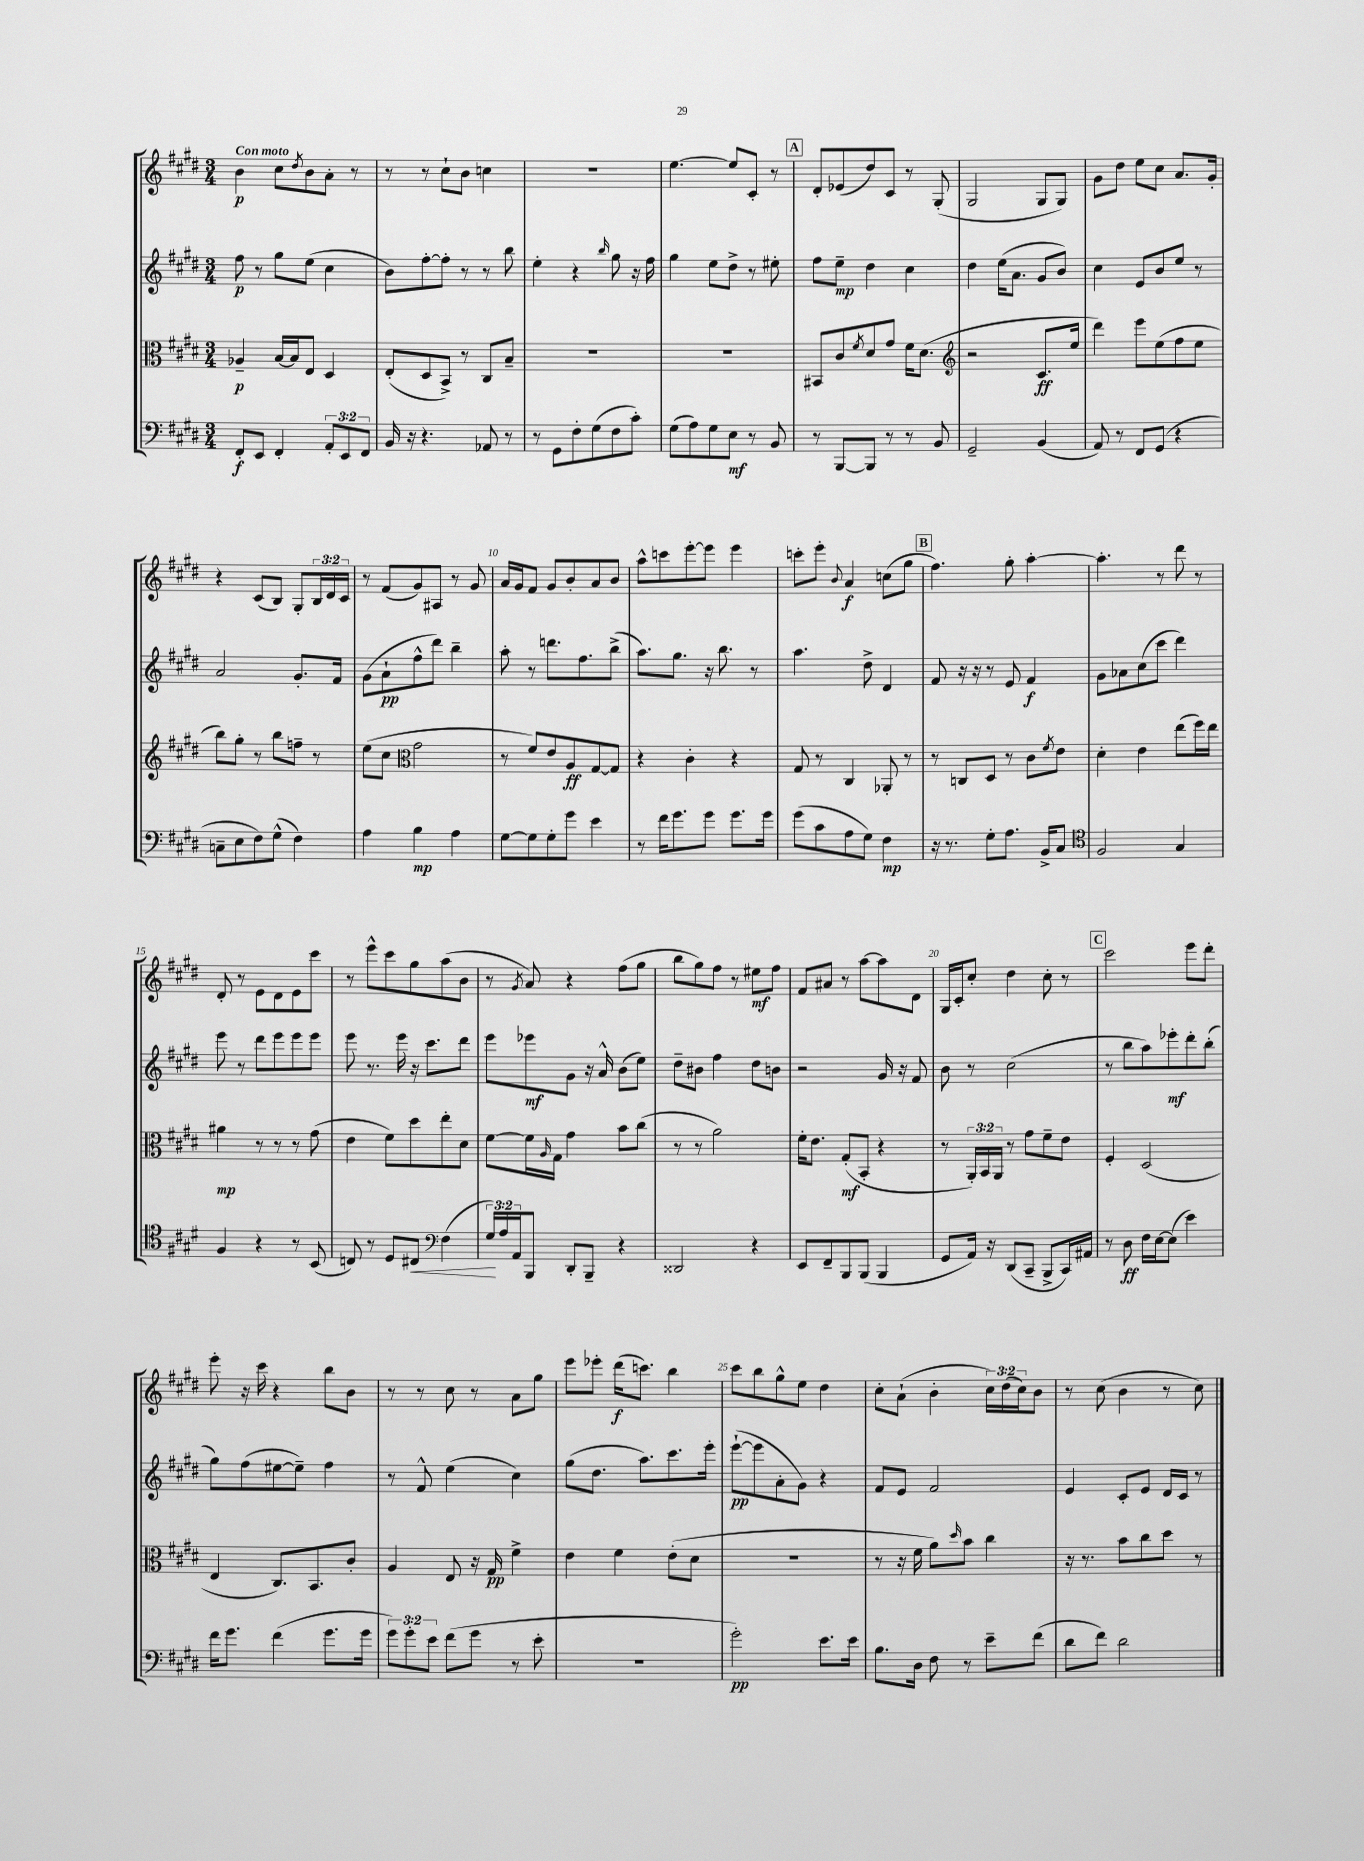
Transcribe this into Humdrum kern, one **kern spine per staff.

**kern	**dynam	**kern	**dynam	**kern	**dynam	**kern	**dynam
*part4	*part4	*part3	*part3	*part2	*part2	*part1	*part1
*staff4	*staff4	*staff3	*staff3	*staff2	*staff2	*staff1	*staff1
*clefF4	*	*clefC3	*	*clefG2	*	*clefG2	*
*k[f#c#g#d#]	*	*k[f#c#g#d#]	*	*k[f#c#g#d#]	*	*k[f#c#g#d#]	*
*M3/4	*	*M3/4	*	*M3/4	*	*M3/4	*
=1	=1	=1	=1	=1	=1	=1	=1
!	!	!	!	!	!	!LO:TX:a:B:t=Con moto	!
8FF#'/L	f	4A-X~/	p	8ff#\	p	4b\	p
8EE/J	.	.	.	8r	.	.	.
4FF#'/	.	[16B/LL	.	8gg#\L	.	8cc#\L	.
.	.	16B/J]	.	.	.	.	.
.	.	.	.	.	.	8qdd#/	.
.	.	8E/J	.	(8ee\J	.	8b\	.
12AA'/L	.	4D#/	.	4cc#\	.	8a'\J	.
12EE/	.	.	.	.	.	.	.
.	.	.	.	.	.	8r	.
12FF#/J	.	.	.	.	.	.	.
=2	=2	=2	=2	=2	=2	=2	=2
16BB/	.	(8E'/L	.	8b\L)	.	8r	.
16r	.	.	.	.	.	.	.
4.r	.	8D#/	.	[8ff#'\	.	8r	.
.	.	8BB^/J)	.	8ff#'\J]	.	8cc#`\L	.
.	.	8r	.	8r	.	8b\J	.
8AA-X/	.	8C#/L	.	8r	.	4ccn\	.
8r	.	8B~/J	.	8bb\	.	.	.
=3	=3	=3	=3	=3	=3	=3	=3
8r	.	2.r	.	4ee'\	.	2.r	.
8GG#\L	.	.	.	.	.	.	.
8F#'\	.	.	.	4r	.	.	.
(8G#\	.	.	.	.	.	.	.
.	.	.	.	16qqbb/	.	.	.
8F#\	.	.	.	8gg#\	.	.	.
8c#'\J)	.	.	.	16r	.	.	.
.	.	.	.	16ff#\	.	.	.
=4	=4	=4	=4	=4	=4	=4	=4
(8G#\L	.	2.r	.	4gg#\	.	[4.ee\	.
8A\)	.	.	.	.	.	.	.
8G#\	.	.	.	8ee\L	.	.	.
8E\J	mf	.	.	8dd#^\J	.	8ee/L]	.
8r	.	.	.	8r	.	8c#'/J	.
8BB/	.	.	.	8ee#X'\	.	8r	.
!!LO:REH:place=s1:t=A
=5	=5	=5	=5	=5	=5	=5	=5
8r	.	8BB#X/L	.	8ff#\L	.	8d#'/L	.
[8BBB/L	.	8c#/	.	8ee~\J	mp	(8e-X/	.
.	.	8qf#/	.	.	.	.	.
8BBB/J]	.	8d#/	.	4dd#\	.	8dd#/)	.
8r	.	8g#/J	.	.	.	8c#/J	.
8r	.	16f#\KL	.	4cc#\	.	8r	.
.	.	(8.d#\J	.	.	.	.	.
8BB/	.	.	.	.	.	(8G#'/	.
=6	=6	=6	=6	=6	=6	=6	=6
*	*	*clefG2	*	*	*	*	*
2GG#~/	.	2r	.	4dd#\	.	2G#/	.
.	.	.	.	(16ee\KL	.	.	.
.	.	.	.	8.a\J	.	.	.
(4BB/	.	8.c#/L	ff	8g#/L	.	8G#/L	.
.	.	.	.	8b/J)	.	8G#/J)	.
.	.	16ee/Jk	.	.	.	.	.
=7	=7	=7	=7	=7	=7	=7	=7
8AA/)	.	4ddd#\)	.	4cc#\	.	8g#\L	.
8r	.	.	.	.	.	8dd#\J	.
8FF#/L	.	8eee\L	.	8e/L	.	8ee\L	.
(8GG#/J	.	(8ee\	.	8b/	.	8cc#\J	.
4r	.	8ff#\	.	8ee/J	.	8.a/L	.
.	.	8ee\J	.	8r	.	.	.
.	.	.	.	.	.	16g#'/Jk	.
!!LO:LB:g=z
=8	=8	=8	=8	=8	=8	=8	=8
8Cn~\L	.	8bb\L)	.	2a/	.	4r	.
8E\	.	8gg#'\J	.	.	.	.	.
8F#\)	.	8r	.	.	.	(8c#/L	.
(8G#^^\J	.	8bb\L	.	.	.	8B/J)	.
4F#\)	.	8ffn~\J	.	8.g#'/L	.	8G#'/L	.
.	.	8r	.	.	.	24B/L	.
.	.	.	.	.	.	24d#/	.
.	.	.	.	16f#/Jk	.	.	.
.	.	.	.	.	.	24c#/JJ	.
=9	=9	=9	=9	=9	=9	=9	=9
4A\	.	(8ee\L	.	(8g#\L	.	8r	.
.	.	8cc#\J	.	8a`\	pp	(8f#/L	.
*	*	*clefC3	*	*	*	*	*
4B\	mp	2g#\	.	8ff#^^\	.	8g#/)	.
.	.	.	.	8ddd#\J)	.	8A#X/J	.
4A\	.	.	.	4bb~\	.	8r	.
.	.	.	.	.	.	8g#/	.
=10	=10	=10	=10	=10	=10	=10	=10
[8G#\L	.	8r	.	8aa'\	.	16a/LL	.
.	.	.	.	.	.	16g#/J	.
8G#\]	.	8f#/L)	.	8r	.	8f#/J	.
8G#'\	.	8e/	.	8.dddn\L	.	8g#/L	.
8g#\J	.	8A/	ff	.	.	8b'/	.
.	.	.	.	8.ff#\	.	.	.
4e\	.	[8G#/	.	.	.	8a/	.
.	.	8G#/J]	.	(8bb^\J	.	8b/J	.
=11	=11	=11	=11	=11	=11	=11	=11
8r	.	4r	.	8.aa\L)	.	8aa^^\L	.
16f#\KL	.	.	.	.	.	8cccn\	.
8.g#\	.	.	.	8.gg#\J	.	.	.
.	.	4c#'\	.	.	.	[8eee'\	.
8g#\J	.	.	.	16r	.	8eee\J]	.
.	.	.	.	8.bb\	.	.	.
8.g#\L	.	4r	.	.	.	4eee\	.
.	.	.	.	8r	.	.	.
16g#\Jk	.	.	.	.	.	.	.
=12	=12	=12	=12	=12	=12	=12	=12
(8g#\L	.	8G#/	.	4.aa\	.	8cccn'\L	.
8c#\	.	8r	.	.	.	8eee'\J	.
.	.	.	.	.	.	8qqb/	.
8A\	.	4C#/	.	.	.	4a/	f
8G#\J)	.	.	.	8dd#^\	.	.	.
4F#\	mp	8AA-X'/	.	4d#/	.	(8ccn\L	.
.	.	8r	.	.	.	8gg#\J	.
!!LO:REH:place=s1:t=B
=13	=13	=13	=13	=13	=13	=13	=13
16r	.	8r	.	8f#/	.	4.ff#\)	.
8.r	.	.	.	.	.	.	.
.	.	8Cn/L	.	16r	.	.	.
.	.	.	.	16r	.	.	.
8G#'\L	.	8D#/J	.	8r	.	.	.
8.A\J	.	8r	.	8e/	.	8gg#'\	.
.	.	8c#\L	.	4f#/	f	[4aa'\	.
16BB^/KL	.	.	.	.	.	.	.
.	.	8qf#/	.	.	.	.	.
8C#/J	.	8e\J	.	.	.	.	.
=14	=14	=14	=14	=14	=14	=14	=14
*clefC4	*	*	*	*	*	*	*
2F#/	.	4d#'\	.	8g#\L	.	4.aa'\]	.
.	.	.	.	8a-X\	.	.	.
.	.	4e\	.	(8cc#\	.	.	.
.	.	.	.	8ccc#\J	.	8r	.
4G#/	.	(8ee\L	.	4ddd#\)	.	8ddd#\	.
.	.	16ff#\L)	.	.	.	8r	.
.	.	16ee\JJ	.	.	.	.	.
!!LO:LB:g=z
=15	=15	=15	=15	=15	=15	=15	=15
4F#/	.	4a#X\	mp	8eee\	.	8d#'/	.
.	.	.	.	8r	.	8r	.
4r	.	8r	.	8ddd#\L	.	8e\L	.
.	.	8r	.	8eee\	.	8d#\	.
8r	.	8r	.	8eee\	.	8e\	.
(8BB/	.	(8g#\	.	8eee\J	.	8ccc#\J	.
=16	=16	=16	=16	=16	=16	=16	=16
8Cn/)	.	4e\	.	8eee\	.	8r	.
8r	.	.	.	8.r	.	8eee^^\L	.
8D#/L	.	8f#\L)	.	.	.	8ccc#\	.
.	.	.	.	16eee\	.	.	.
!	!LO:HP:b	!	!	!	!	!	!
8C#X/J	<	8dd#\	.	16r	.	8gg#\	.
.	.	.	.	8.ccc#\L	.	.	.
*clefF4	*	*	*	*	*	*	*
(4F#\	.	8ee'\	.	.	.	(8aa\	.
.	.	8d#\J	.	8ddd#\J	.	8b\J	.
=17	=17	=17	=17	=17	=17	=17	=17
24G#/LL)	.	[8f#\L	.	8eee\L	.	8r	.
24A/	[	.	.	.	.	.	.
24AA/J	.	.	.	.	.	.	.
.	.	.	.	.	.	8qg#/	.
8BBB/J	.	16f#\L]	.	8eee-X\	mf	8a/)	.
.	.	16qqA/	.	.	.	.	.
.	.	16G#\JJ	.	.	.	.	.
8DD#'/L	.	4g#\	.	8g#\J	.	4r	.
8BBB~/J	.	.	.	16r	.	.	.
.	.	.	.	16a^^/	.	.	.
4r	.	8b\L	.	(8b\L	.	(8ff#\L	.
.	.	(8cc#\J	.	8ee\J)	.	8gg#\J	.
=18	=18	=18	=18	=18	=18	=18	=18
2DD##X/	.	8r	.	8dd#~\L	.	8bb\L	.
.	.	8r	.	8b#X\J	.	8gg#\)	.
.	.	2a\)	.	4ff#\	.	8ff#\J	.
.	.	.	.	.	.	8r	.
4r	.	.	.	8dd#\L	.	8ee#X\L	mf
.	.	.	.	8bn\J	.	8ff#\J	.
=19	=19	=19	=19	=19	=19	=19	=19
8EE/L	.	16f#'\KL	.	2r	.	8f#/L	.
.	.	8.e\J	.	.	.	.	.
8FF#~/	.	.	.	.	.	8a#X/J	.
8BBB/	.	(8G#'/L	mf	.	.	8r	.
(8BBB/J	.	8BB'/J	.	.	.	[8aa\L	.
4BBB/	.	4r	.	16g#/	.	8aa\]	.
.	.	.	.	16r	.	.	.
.	.	.	.	8f#/	.	8d#\J	.
=20	=20	=20	=20	=20	=20	=20	=20
8GG#/L	.	8r	.	8b\	.	16G#/LL	.
.	.	.	.	.	.	16c#'/J	.
16AA/Jk)	.	24AA'/LL)	.	8r	.	8cc#'/J	.
.	.	24BB/	.	.	.	.	.
16r	.	.	.	.	.	.	.
.	.	24AA/JJ	.	.	.	.	.
(8DD#/L	.	8r	.	(2cc#\	.	4dd#\	.
8CC#~/J	.	8g#\L	.	.	.	.	.
8BBB^/L	.	8f#~\	.	.	.	8cc#'\	.
16CC#/L)	.	8e\J	.	.	.	8r	.
16AA#X/JJ	.	.	.	.	.	.	.
!!LO:REH:place=s1:t=C
=21	=21	=21	=21	=21	=21	=21	=21
8r	.	4F#'/	.	8r	.	2ccc#\	.
8D#\	ff	.	.	8bb\L	.	.	.
16F#\LL	.	(2D#/	.	8aa\)	.	.	.
[16E\J	.	.	.	.	.	.	.
(8E\J]	.	.	.	8eee-X'\	mf	.	.
4e\)	.	.	.	8ddd#'\	.	8eee\L	.
.	.	.	.	(8bb'\J	.	8ddd#'\J	.
!!LO:LB:g=z
=22	=22	=22	=22	=22	=22	=22	=22
16f#\KL	.	4E/	.	8gg#\L)	.	8eee'\	.
8.g#\J	.	.	.	.	.	.	.
.	.	.	.	(8ff#\	.	16r	.
.	.	.	.	.	.	16ccc#\	.
(4f#\	.	8.C#/L)	.	[8ee#X\	.	4r	.
.	.	.	.	8ee#~\J])	.	.	.
.	.	8.BB/	.	.	.	.	.
8.g#\L	.	.	.	4ff#\	.	8bb\L	.
.	.	8c#'/J	.	.	.	8b\J	.
16g#\Jk	.	.	.	.	.	.	.
=23	=23	=23	=23	=23	=23	=23	=23
12g#\L)	.	4A/	.	8r	.	8r	.
12g#'\	.	.	.	.	.	.	.
.	.	.	.	8f#^^/	.	8r	.
12e\J	.	.	.	.	.	.	.
(8f#\L	.	8E/	.	(4ee\	.	8cc#\	.
8g#\J	.	16r	.	.	.	8r	.
.	.	16G#/	pp	.	.	.	.
8r	.	4f#^\	.	4cc#\)	.	8a\L	.
8e'\	.	.	.	.	.	8gg#\J	.
=24	=24	=24	=24	=24	=24	=24	=24
2.r	.	4e\	.	(8gg#\L	.	8eee\L	.
.	.	.	.	8.dd#\J	.	8eee-X'\J	.
.	.	4f#\	.	.	.	(16ddd#\KL	f
.	.	.	.	8.aa\L)	.	8.cccn\J)	.
.	.	(8e'\L	.	8.ccc#\	.	4bb\	.
.	.	8d#\J	.	.	.	.	.
.	.	.	.	16eee'\Jk	.	.	.
=25	=25	=25	=25	=25	=25	=25	=25
2g#'\)	pp	2.r	.	([8eee`\L	pp	8ccc#\L	.
.	.	.	.	8eee\]	.	8bb\	.
.	.	.	.	8a'\	.	8gg#^^\	.
.	.	.	.	8g#\J)	.	8ee\J	.
8.e\L	.	.	.	4r	.	4dd#\	.
16e\Jk	.	.	.	.	.	.	.
=26	=26	=26	=26	=26	=26	=26	=26
8.B\L	.	8r	.	8f#/L	.	8cc#'\L	.
.	.	16r	.	8e/J	.	(8a`\J	.
16D#\Jk	.	16f#\	.	.	.	.	.
8F#\	.	8a\L)	.	2f#/	.	4b'\	.
.	.	16qqdd#/	.	.	.	.	.
8r	.	8b\J	.	.	.	.	.
8e~\L	.	4cc#\	.	.	.	24cc#\LL)	.
.	.	.	.	.	.	(24dd#\	.
.	.	.	.	.	.	24cc#\J)	.
(8f#\J	.	.	.	.	.	8b\J	.
=27	=27	=27	=27	=27	=27	=27	=27
8d#\L	.	16r	.	4e/	.	8r	.
.	.	8.r	.	.	.	.	.
8f#\J)	.	.	.	.	.	(8cc#\	.
2d#\	.	8b\L	.	8c#'/L	.	4b\	.
.	.	8cc#\	.	8e/J	.	.	.
.	.	8dd#\J	.	16d#/LL	.	8r	.
.	.	.	.	16c#/JJ	.	.	.
.	.	8r	.	8r	.	8cc#\)	.
==	==	==	==	==	==	==	==
*-	*-	*-	*-	*-	*-	*-	*-
